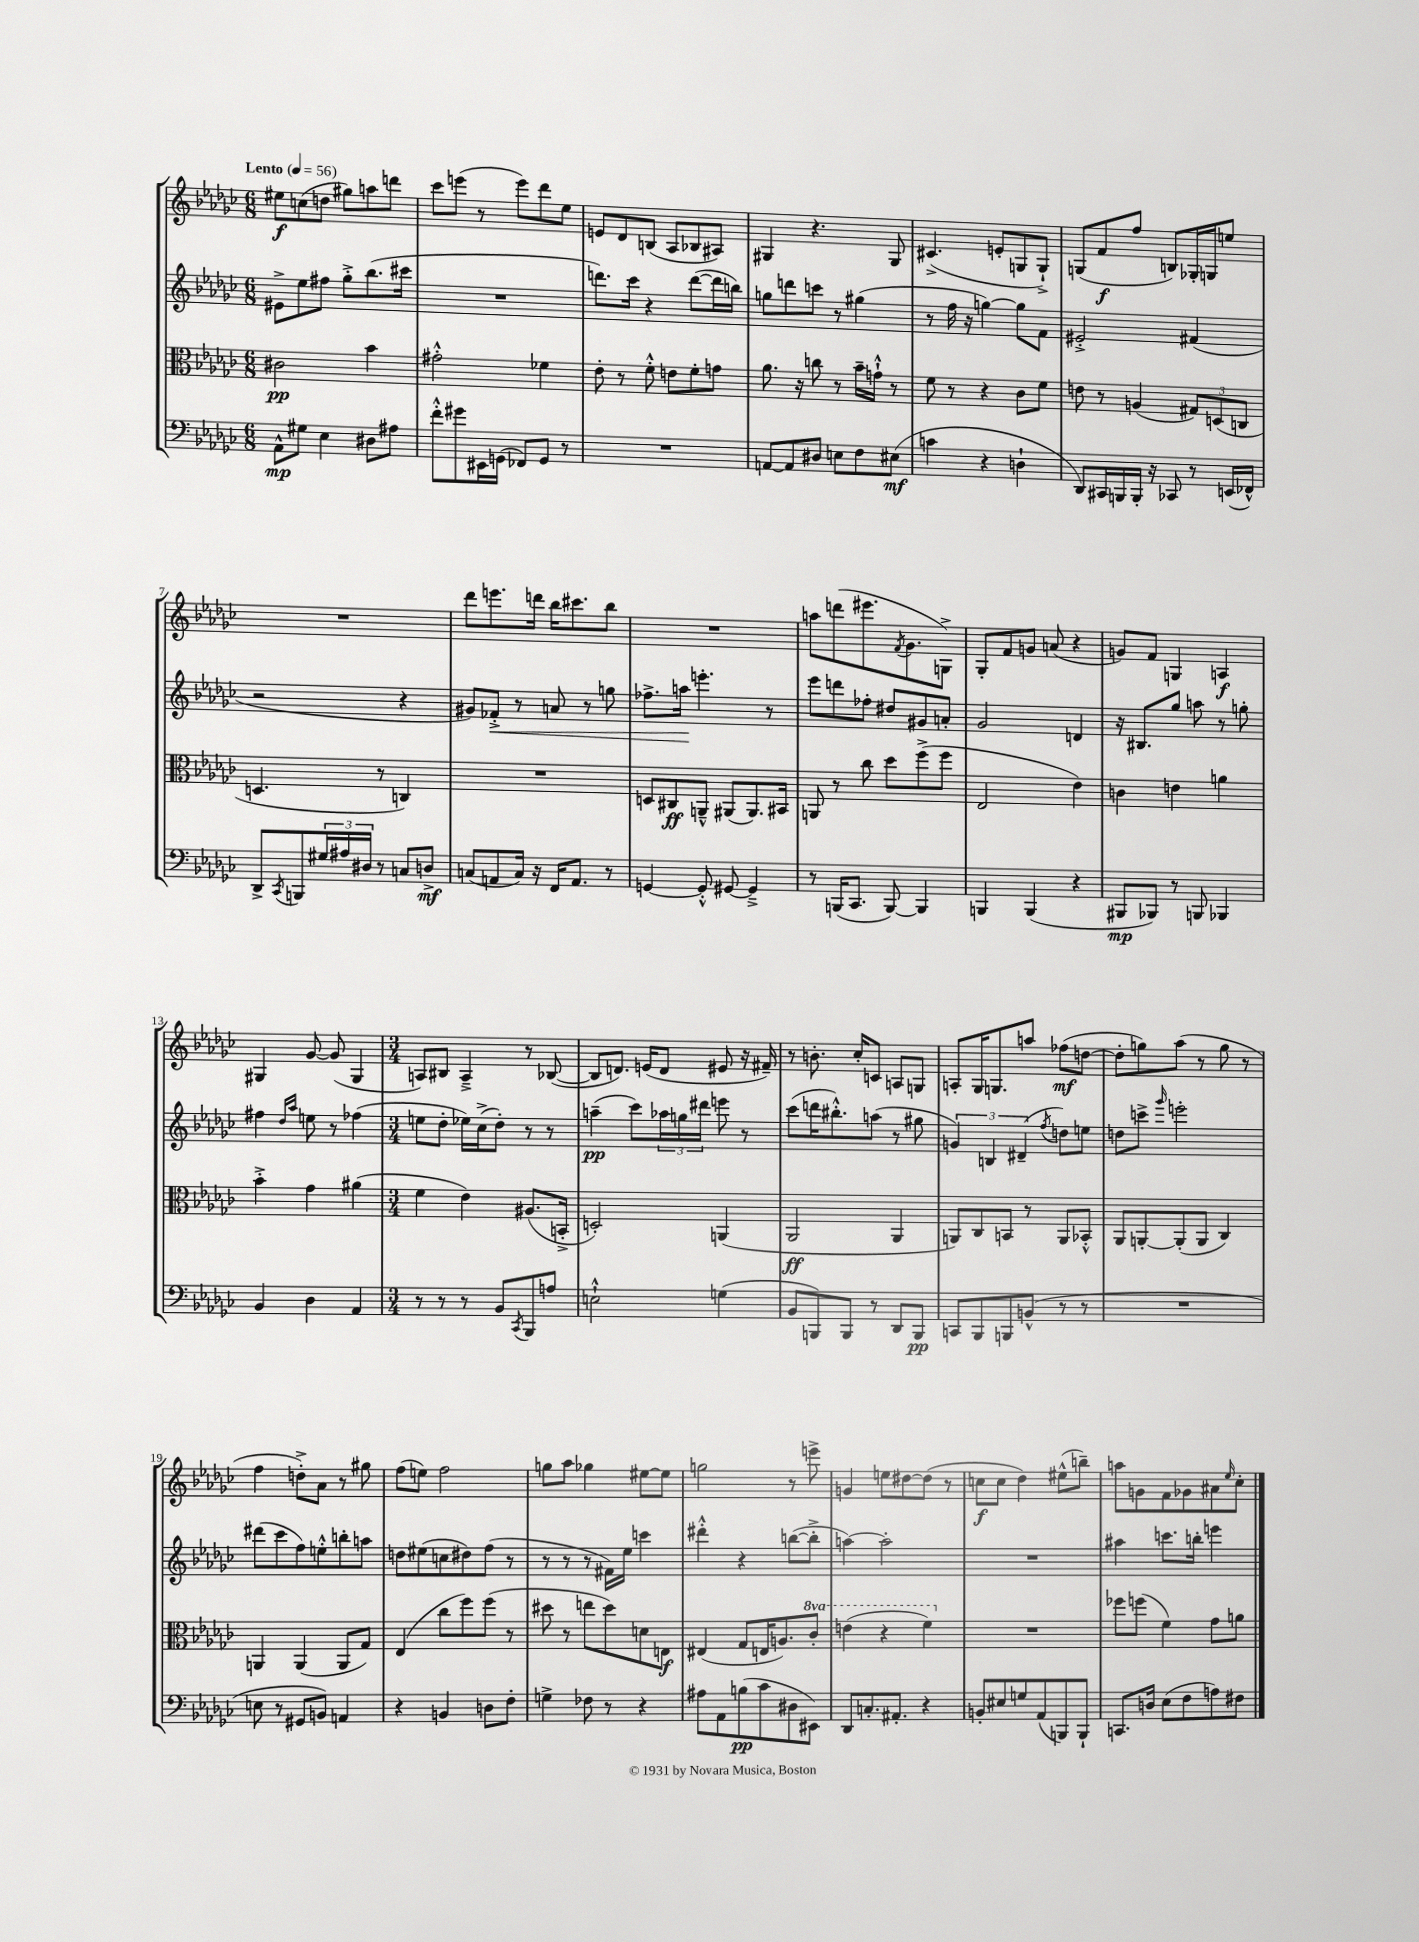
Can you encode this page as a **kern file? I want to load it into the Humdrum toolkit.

**kern	**kern	**kern	**kern
*staff4	*staff3	*staff2	*staff1
*clefF4	*clefC3	*clefG2	*clefG2
*k[b-e-a-d-g-c-]	*k[b-e-a-d-g-c-]	*k[b-e-a-d-g-c-]	*k[b-e-a-d-g-c-]
*M6/8	*M6/8	*M6/8	*M6/8
*MM56	*MM56	*MM56	*MM56
8AA-^^\L	2c#\	8e#^\L	8ee#\L
8G#\J	.	8ee-\	(8cc\
4E-\	.	8ff#\J	8dd\J
.	.	8gg-'^\L	8gg#\L)
8D#\L	4b-\	(8.bb-\	8aa\
8A#\J	.	.	8ddd\J
.	.	16ccc#\Jk	.
=	=	=	=
8f'^^\L	2g#'^^\	2.r	8ccc-\L
8g#\	.	.	(8eee\J
16EE#\L	.	.	8r
(16GG\JJ	.	.	.
8FF-/L)	.	.	8eee\L)
8GG/J	4f-\	.	8ddd-\
8r	.	.	8ee-\J
=	=	=	=
2.r	8e-'\	8.ddd\L)	8e/L
.	8r	.	8d-/
.	.	16ccc-\Jk	.
.	8f'^^\	4r	(8B/J
.	8e\L	.	8A-/L
.	8f'\	([8ddd\L	8B-/
.	8g\J	16ddd\]L	8A#/J)
.	.	16bb\JJ)	.
=	=	=	=
[8AA/L	8.a-\	8gg\L	4G#/
8AA/]	.	8ddd\	.
.	16r	.	.
8D#/J	8cc\	8ccc\J	4.r
8E\L	8r	8r	.
8F\	16b-~\LL	(4gg#\	.
.	16g`^^\JJ	.	.
(8E#\J	8r	.	8G#/
=	=	=	=
4c\	8f\	8r	(4.c#^/
.	8r	16ff\	.
.	.	16r	.
4r	4r	[4gg\)	.
.	.	.	8e'/L
4D`\	8c-\L	8gg\]L	8G/
.	8f\J	8f\J	8G`^/J)
=	=	=	=
8DD-/L)	8e\	2e#'^/	(8G/L
16CC#/L	8r	.	8f/
16BBB/	.	.	.
16BBB'/JJ	(4A/	.	8ff/J
16r	.	.	.
8CC-/	.	.	8B/L)
8r	12G#/L)	(4f#/	16G-'/L
.	.	.	16G/J
.	(12D/	.	.
(16EE/LL	.	.	8ee/J
.	12C/J	.	.
16FF-^^/JJ)	.	.	.
=	=	=	=
8DD-^/L	4.D/	2r	2.r
8qCC-/	.	.	.
8BBB/	.	.	.
24G#/L	.	.	.
24A#/	.	.	.
24D#/JJ	.	.	.
8r	8r	.	.
8C/L	4C/)	4r	.
8D^/J	.	.	.
=	=	=	=
(8C/L	2.r	8g#/L)	8ddd-\L
8AA/	.	8f-'^/J	8.eee\
16C/Jk)	.	8r	.
16r	.	.	16ddd\Jk
16FF/LK	.	8a/	16bb-\LK
8.AA/J	.	.	8.ccc#\
.	.	8r	.
8r	.	8gg\	8bb-\J
=	=	=	=
[4GG/	8D/L	8.ff-^\L	2.r
.	8C#/	.	.
.	.	16aa\Jk	.
8GG'^^/]	8AA~^^/J	4.eee'\	.
[8GG#/	(8AA#/L	.	.
4GG#~^/]	8.AA#/)	.	.
.	.	8r	.
.	16BB#/Jk	.	.
=	=	=	=
8r	8AA/	8eee-\L	8aa\L
(16BBB/LK	8r	8ddd\	(8ddd\
8.CC-/J	.	.	.
.	8cc-\	8ff-'\J	8.eee#\
[8BBB/)	8dd-\L	8dd#/L	.
.	.	.	8qf/
.	.	.	8.g-\
4BBB/]	(8ff^\	8g#/	.
.	8ff\J	8a'/J	8G^\J)
=	=	=	=
4BBB/	2E-/	2g-/	8G-'/L
.	.	.	8f/
(4BBB/	.	.	8g/J
.	.	.	(8a/
4r	4e-\)	4d/	4r
=	=	=	=
8BBB#/L	4c\	16r	8g/L)
.	.	8.B#/L	.
8BBB-/J)	.	.	8f/J
8r	4e\	8gg-/J	4G/
8BBB/	.	8aa\	.
4BBB-/	4a\	8r	4A/
.	.	8gg'\	.
=	=	=	=
4BB-/	4b-'^\	4ff#\	4G#/
.	.	16qqdd-/LL	.
.	.	16qqaa-/JJ	.
4D-\	4g-\	8ee\	[8g-/
.	.	8r	(8g-/]
4AA-/	(4a#\	(4ff-\	4G#/
=	=	=	=
*M3/4	*M3/4	*M3/4	*M3/4
8r	4f\	8ee\L	8A/L)
8r	.	8dd-'\J	8B#/J
8r	4e-\)	16ee-\LL)	4A~^/
.	.	(16cc-^\J	.
8BB-/L	.	8dd-'\J)	.
8qCC-/	.	.	.
8BBB-/	(8.A#/L	8r	8r
8A/J	.	8r	([8B-/
.	16BB'^/Jk	.	.
=	=	=	=
2E`^^\	2D'/)	(4aa~\	8B-/]L
.	.	.	8.d/J)
.	.	8ccc-\L)	.
.	.	.	(16e/LK
.	.	24aa-\L	8d/J
.	.	24gg\	.
.	.	24ddd#\JJ	.
(4G\	(4AA/	8eee\	8e#/
.	.	8r	16r
.	.	.	16f#~/)
=	=	=	=
8BB-/L	2AA-/	(8ccc-\L	8r
8BBB/)	.	16ddd\K	8.b'\
.	.	8.bb#'^^\)	.
8BBB/J	.	.	.
.	.	.	16cc-'/LK
8r	.	(8aa\J	8c/J
8DD-/L	4AA-/	8r	8A/L
8BBB/J	.	8gg#\	8G/J
=	=	=	=
8CC/L	8AA/L)	6g/)	8A'/L
8BBB-/	8C-/	.	16G-/K
.	.	6B/	.
.	.	.	8.G/
8BBB/	8BB/J	.	.
.	.	(6d#~/	.
(8BB^^/J	8r	.	8aa/J
.	.	8qff/	.
8r	8AA/L	8dd\L)	(8ff-\L
8r	8BB-'^^/J	8ee\J	[8dd\J
=	=	=	=
2.r	8AA-/L	8dd\L	8dd'\]L
.	[8AA'/	8ccc^\J	8gg\)
.	.	16qqggg-/	.
.	(8AA'/]	2eee'\	(8aa-\J
.	8AA/J	.	8r
.	4C-/)	.	8gg\
.	.	.	8r
=	=	=	=
8E\	4AA/	(8ddd#\L	4ff\
8r	.	8ccc-\	.
8GG#/L	(4AA/	8ff\)	8dd'^\L)
8BB/J)	.	8ee'^^\	8a-\J
4AA/	8AA/L	8bb'\	8r
.	8G-/J)	8aa\J	8gg#\
=	=	=	=
4r	(4E-/	8dd\L	(8ff\L
.	.	(8ee#\	8ee\J)
4BB/	8cc-\L	8cc\	2ff\
.	8ff\)	8dd#\)	.
8D\L	(8ff\J	(8ff\J	.
8F'\J	8r	8r	.
=	=	=	=
4G^\	8dd#\	8r	8gg\L
.	8r	8r	8aa-\J
8F-\	8ee\L	8r	4gg-\
8r	8dd#\)	16f#\LL)	.
.	.	16ee-\JJ	.
4r	8d\	4ccc\	[8ee#\L
.	8E\J	.	8ee#\]J
=	=	=	=
8A#\L	(4E#/	4ddd#'^^\	2gg\
8AA-\	.	.	.
(8B\	8G-/L	4r	.
8c-\	16E/K	.	.
.	8.A/)	.	.
8D#\	.	([8bb\L	8r
8EE#\J)	8cc-'/J	8bb'^\]J	8eee^\
=	=	=	=
8DD-/L	(4ee\	[4aa\)	4g/
8.C'/	.	.	.
.	4r	2aa'\]	8ee\L
8.AA#'/J	.	.	.
.	.	.	[8dd#\
4r	4ff\)	.	(8dd#\]J
.	.	.	8r
=	=	=	=
8BB'/L	2.r	2.r	8cc\L
8E#/	.	.	8cc\J
8G/	.	.	4dd-\)
(8AA-/	.	.	.
8BBB/)	.	.	(8ee#^^\L
8BBB`/J	.	.	8bb~\J)
=	=	=	=
8.CC/L	8ff-\L	4aa#\	8aa\L
.	(8ff\J	.	8g\
16D/Jk	.	.	.
(8E-\L	4f\)	8.ccc\L	8f\
8F\	.	.	8g-\
.	.	16bb'\Jk	.
8A\)	8g-\L	4eee\	8a#\
.	.	.	16qqee-/
8F#\J	8a\J	.	8cc-'\J
==	==	==	==
*-	*-	*-	*-
